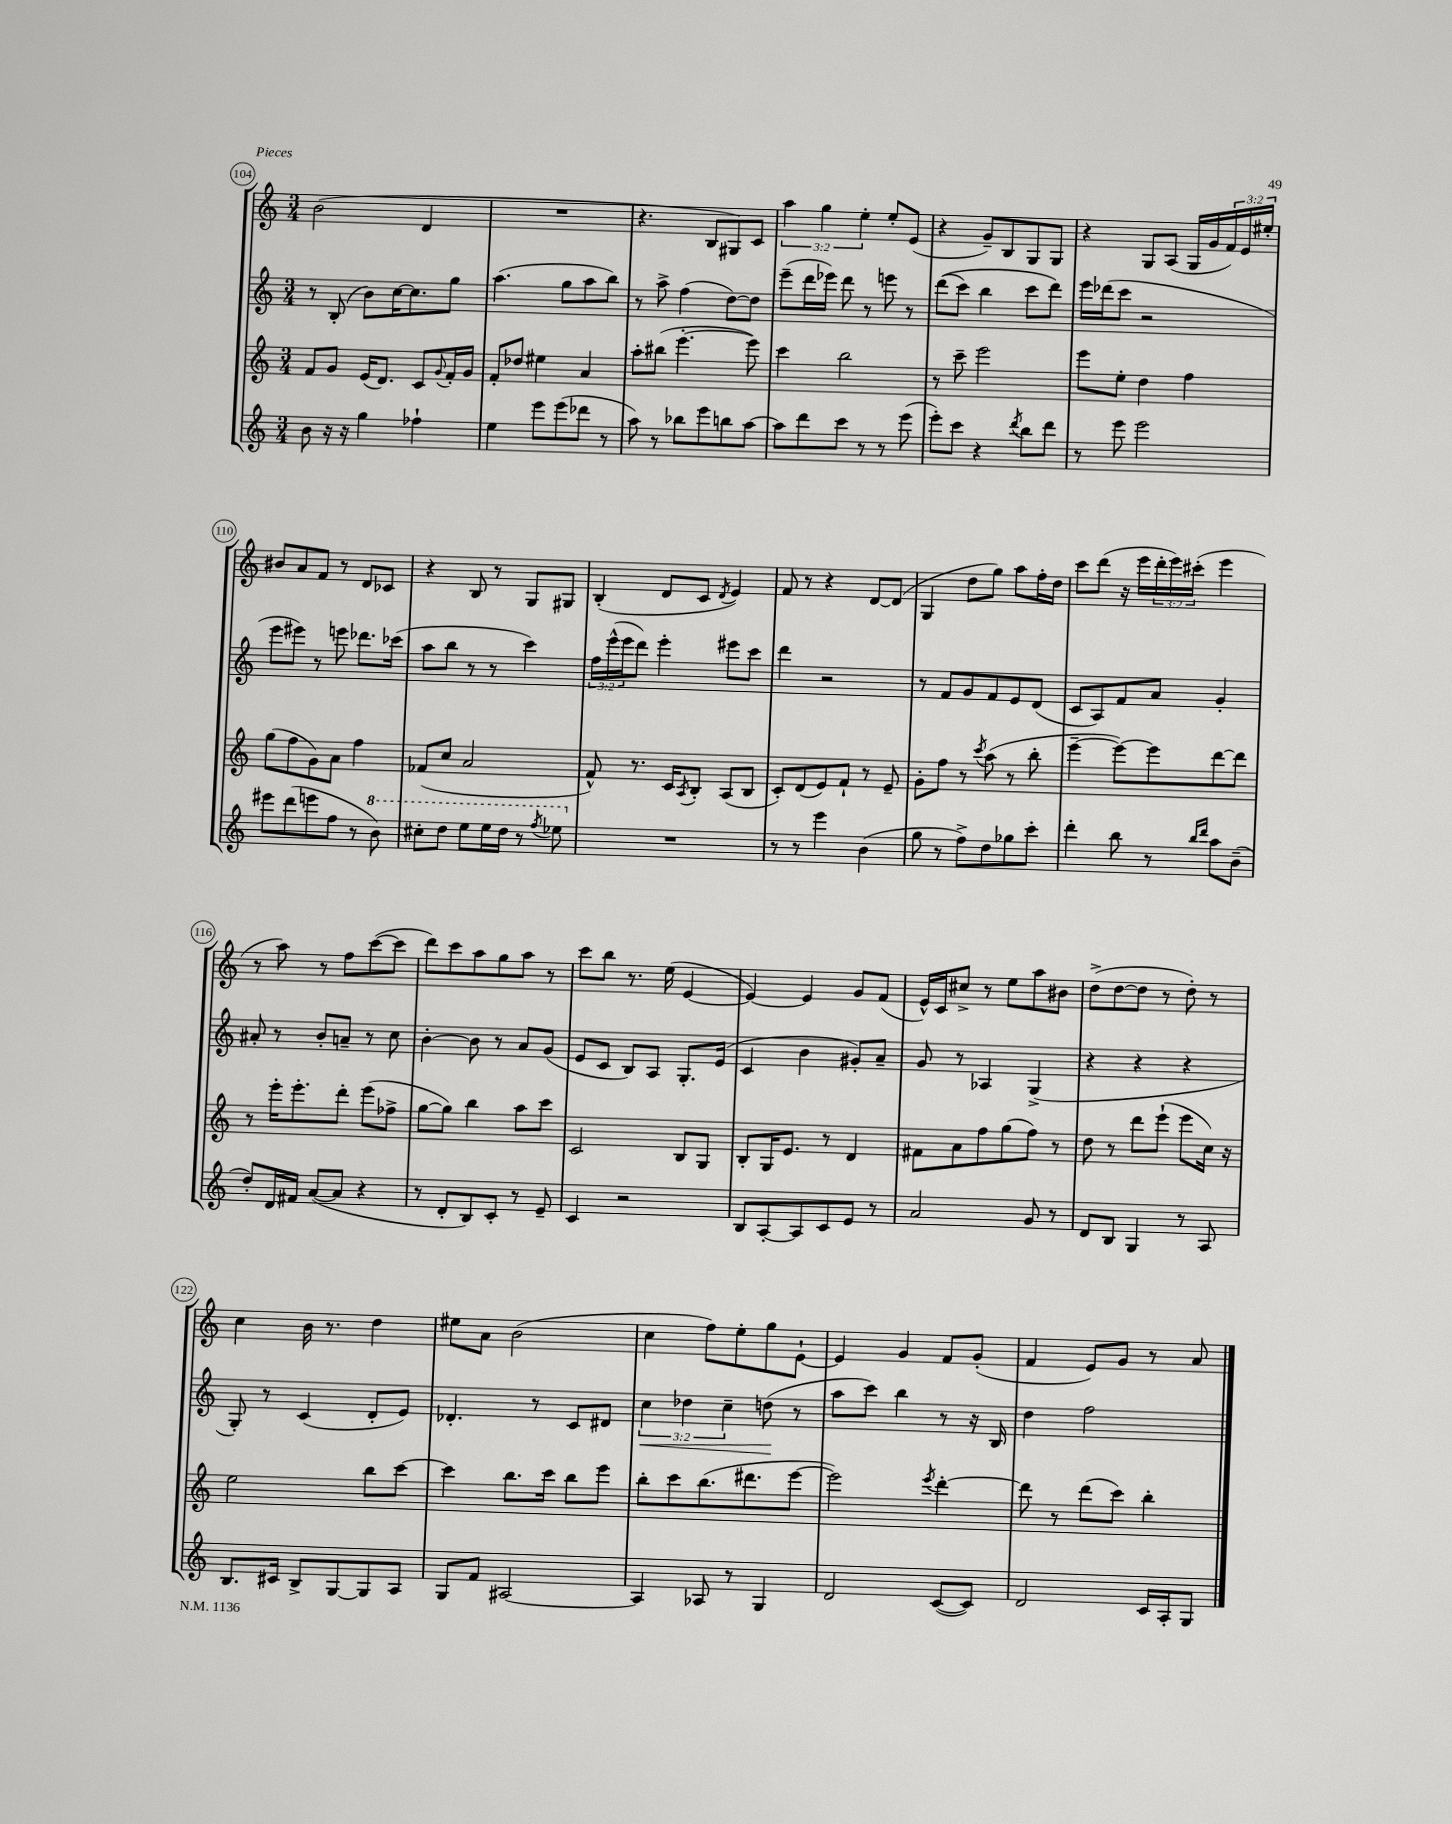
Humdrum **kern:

**kern	**kern	**kern	**kern
*staff4	*staff3	*staff2	*staff1
*clefG2	*clefG2	*clefG2	*clefG2
*k[]	*k[]	*k[]	*k[]
*M3/4	*M3/4	*M3/4	*M3/4
8b\	8f/L	8r	(2b\
16r	8g/J	(8B'/	.
16r	.	.	.
4gg\	(16e/LK	8b\L)	.
.	8.d/J)	.	.
.	.	[16cc\K	.
.	.	8.cc\]	.
4ff-`\	8c/L	.	4d/
.	8qqg/	.	.
.	16f'/L	8gg\J	.
.	16g/JJ	.	.
=	=	=	=
4ee\	8f'/L	(4.aa\	2.r
.	8dd-/J	.	.
8eee\L	4ee#\	.	.
(8eee\	.	8gg\L	.
8ddd-\J	4a/	8aa\	.
8r	.	8bb\J)	.
=	=	=	=
8aa\)	8aa'\L	8r	4.r
8r	(8bb#\J	8aa^\	.
8bb-\L	[4.eee'\	(4ff\	.
8eee\	.	.	8B/L
8bb\	.	[8dd\L)	8G#/)
[8aa\J	8eee\])	8dd\]J	8c/J
=	=	=	=
8aa\]L	4ccc\	(8eee~\L	6aa\
8ddd\	.	16ddd\L	.
.	.	.	6gg\
.	.	16eee-\JJ)	.
8ccc\J	2bb\	8ddd\	.
.	.	.	6ee'\
8r	.	8r	.
8r	.	8eee\	8ee'/L
(8eee\	.	8r	(8e/J
=	=	=	=
8eee'\L)	8r	&((8ddd\L	4r
8ccc\J	8ccc~\	8ccc\J)	.
4r	2eee\	4bb\	8g~/L)
.	.	.	8B/
8qddd/	.	.	.
8bb\L	.	8ccc\L	8G/
8ddd\J	.	8ddd\J&)	8G/J
=	=	=	=
8r	8eee\L	16eee\LL	4r
.	.	(16ddd-\J	.
8eee\	8ee'\J	8ccc\J	.
2eee\	4dd\	2r	8G/L
.	.	.	(8A/J
.	4ff\	.	16G/LL
.	.	.	16g/
.	.	.	24f/)
.	.	.	24e/
.	.	.	24ee#'/JJ
=	=	=	=
8eee#\L	(8gg\L	8eee\L	8b#/L
(8ddd\	8ff\	8eee#\J)	8a/
8eee\	8g\)	8r	8f/J
8ff\J	8a\J	8eee\	8r
8r	4ff\	8.ddd-\L	8d/L
8bb\)	.	.	8c-/J
.	.	(16ccc-\Jk	.
=	=	=	=
8ccc#'\L	(8f-/L	8aa\L	4r
8ddd\J	8cc/J	8bb\J	.
8eee\L	2a/	8r	8B/
16eee\L	.	8r	8r
16ddd\JJ	.	.	.
8r	.	4ccc\)	8G/L
8qfff/	.	.	.
8eee-\	.	.	8G#/J
=	=	=	=
2.r	8f^^/)	24ff\LL	(4B'/
.	.	(24eee^^\	.
.	.	24eee\J	.
.	8.r	8ddd\J)	.
.	.	4eee'\	8d/L
.	16c/LK	.	.
.	8qA/	.	.
.	8B'/J	.	8c/J
.	.	.	8qd/
.	(8A/L	8eee#\L	4e/)
.	8B/J	8ccc\J	.
=	=	=	=
8r	8c'/L)	4ddd\	8f/
8r	(8d/	.	8r
4eee\	8e/)	2r	4r
.	8f`/J	.	.
(4b\	8r	.	[8d/L
.	8e~/	.	(8d/]J
=	=	=	=
8gg\	8g'\L	8r	4G/
8r	8ff\J	8f/L	.
8ff^\L)	8r	8g/	8dd\L
.	8qccc/	.	.
8dd\	(8aa\	8f/	8gg\J)
8gg-\	8r	8e/	8aa\L
8ccc'\J	8bb'\	(8d/J	16ff'\L
.	.	.	16dd\JJ
=	=	=	=
4ddd'\	[4eee~\	8c/L	8ccc\L
.	.	8A/)	(8ddd\J
8bb\	8eee\_L)	8f/	16r
.	.	.	16eee\LL
8r	8eee\]	8a/J	24ddd'\
.	.	.	24eee\)
.	.	.	(24ccc#'\JJ
16qqbb/LL	.	.	.
16qqddd/JJ	.	.	.
8aa\L	[8ddd\	4g'/	4eee\
(8b~\J	8ddd\]J	.	.
=	=	=	=
8dd'/L)	8r	8a#'/	8r
16d/L	16eee'\LK	8r	8aa\)
16f#/JJ	8.eee'\	.	.
([8a/L	.	8b'/L	8r
8a/]J	8ddd'\J	8a~/J	8ff\L
4r	(8eee\L	8r	([8ccc\
.	8ff-^\J	8cc\	8ccc\]J
=	=	=	=
8r	[8gg\L	[4b'\	8ddd\L)
8d'/L	8gg\]J)	.	8ccc\
8B/)	4bb\	8b\]	8aa\
8c'/J	.	8r	8gg\
8r	8aa\L	8a/L	8aa\J
8e~/	8ccc\J	(8g/J	8r
=	=	=	=
4c/	2c/	8e/L	8ccc\L
.	.	8c/J	8bb\J
2r	.	8B/L)	8.r
.	.	8A/J	.
.	.	.	(16ee\
.	8B/L	8.G'/L	[4e/
.	8G/J	.	.
.	.	(16e/Jk	.
=	=	=	=
8B/L	8B'/L	4c/	4e/_)
[8A'/	16G/K	.	.
.	8.e/J	.	.
8A/]	.	4b\	4e/]
8c/	8r	.	.
8e/J	4d/	8g#'/L)	8g/L
8r	.	8a~/J	(8f/J
=	=	=	=
2a/	8f#\L	8g/	16e^^/LL)
.	.	.	16c/J
.	8a\	8r	8cc#^/J
.	8ff\	4A-/	8r
.	(8gg\	.	8ee\L
8g/	8ff\J)	(4G^/	8aa\
8r	8r	.	8b#\J
=	=	=	=
8d/L	8dd\	4r	(8dd^\L
8B/J	8r	.	[8dd\
4G/	8ddd\L	4r	8dd\]J
.	(8eee`\J	.	8r
8r	8eee\L	4r	8dd'\)
8A/	16cc\Jk)	.	8r
.	16r	.	.
=	=	=	=
8.B/L	2ee\	8G'/)	4cc\
.	.	8r	.
16c#/Jk	.	.	.
8B^/L	.	(4c/	16b\
.	.	.	8.r
[8G/	.	.	.
8G/]	8bb\L	8d'/L	4dd\
8A/J	[8ccc\J	8e/J)	.
=	=	=	=
8G/L	4ccc\]	4.d-'/	8ee#\L
8f/J	.	.	8a\J
[2A#/	8.bb\L	.	(2b\
.	.	8r	.
.	16ccc\Jk	.	.
.	8bb\L	8c/L	.
.	8eee\J	8d#/J	.
=	=	=	=
4A#/]	8bb'\L	6cc\	4cc\
.	8ccc\	.	.
.	.	6dd-\	.
8A-/	(8.bb\	.	8ff\L)
.	.	6cc~\	.
8r	.	.	8ee'\
.	8.ddd#\	.	.
4G/	.	(8dd\	8gg\
.	[8eee\J	8r	[8e`\J
=	=	=	=
2d/	2eee\])	8aa\L	4e/]
.	.	8ccc\J)	.
.	.	4bb\	4g/
.	8qeee/	.	.
([8c/L	[4ddd'\	8r	8f/L
8c/]J)	.	16r	(8g'/J
.	.	16B/	.
=	=	=	=
2d/	8ddd\]	4dd\	4f/
.	8r	.	.
.	(8ddd\L	2ff\	8e/L)
.	8ccc\J)	.	8g/J
16c/LL	4bb'\	.	8r
16A'/J	.	.	.
8G/J	.	.	8a/
==	==	==	==
*-	*-	*-	*-
